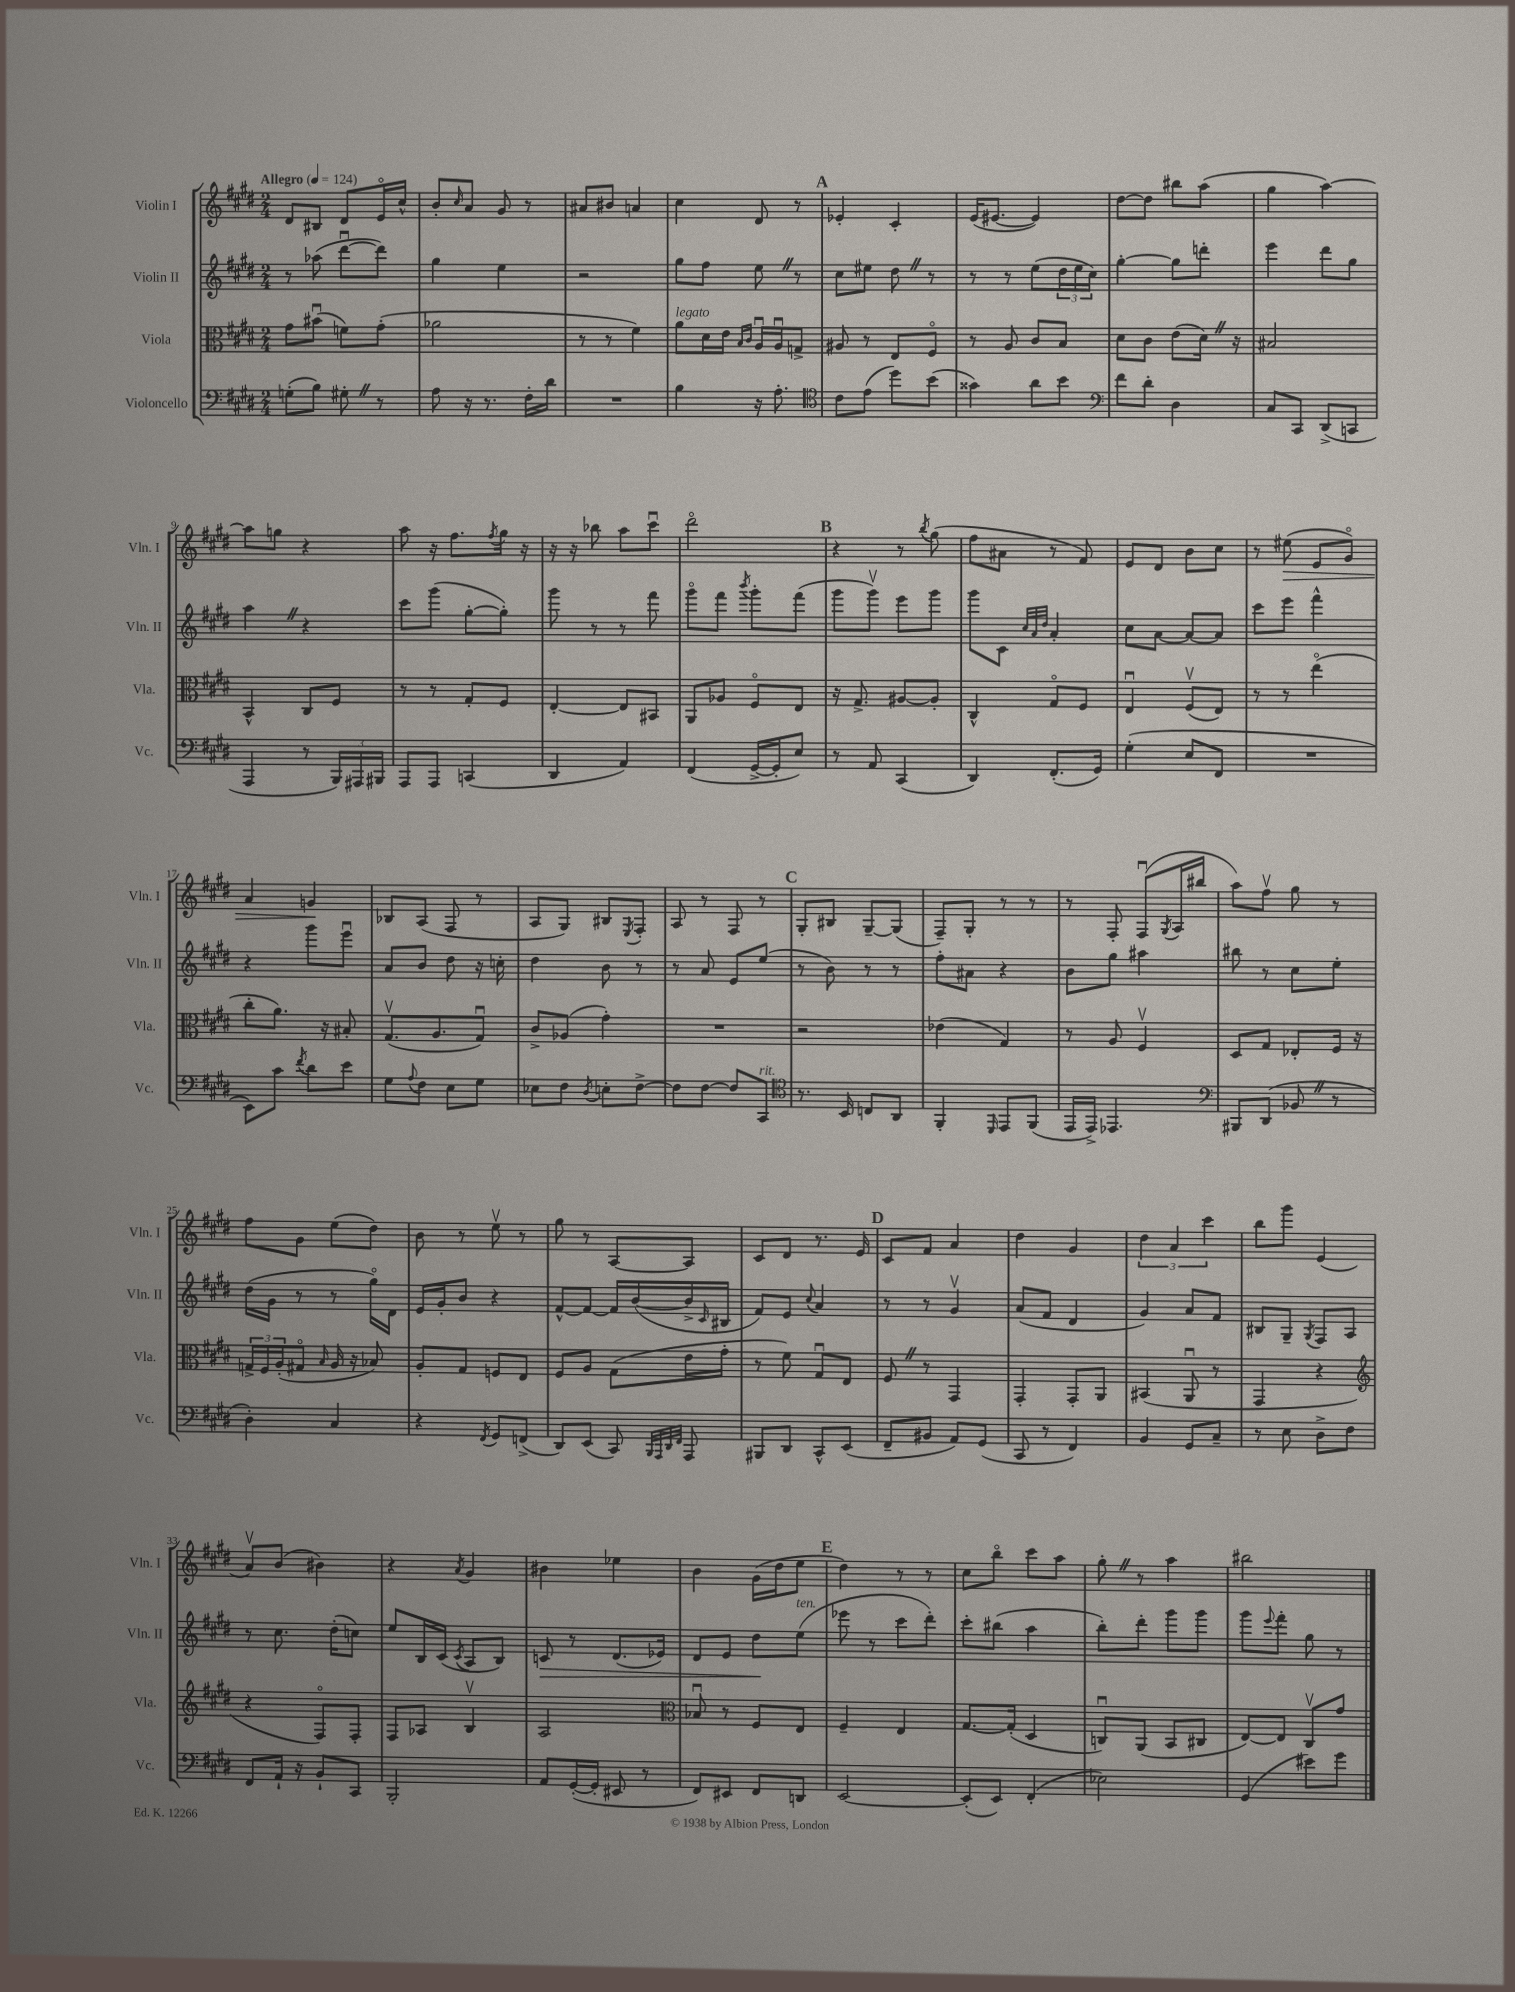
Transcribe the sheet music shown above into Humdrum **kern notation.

**kern	**kern	**kern	**kern
*staff4	*staff3	*staff2	*staff1
*clefF4	*clefC3	*clefG2	*clefG2
*k[f#c#g#d#]	*k[f#c#g#d#]	*k[f#c#g#d#]	*k[f#c#g#d#]
*M2/4	*M2/4	*M2/4	*M2/4
*MM124	*MM124	*MM124	*MM124
(8G'	8g#	8r	8d#
8B)	(8b#u	(8aa-	8B#
8G#'	8f)	[8ddd#u	8d#
8r	(8g#'	8ddd#])	16eo
.	.	.	16cc#^^
=	=	=	=
8A	2a-	4gg#	8b'
.	.	.	16qqcc#
16r	.	.	8a
8.r	.	.	.
.	.	4ee	8g#
16F#'	.	.	8r
16d#	.	.	.
=	=	=	=
2r	8r	2r	8a#
.	8r	.	8b#
.	4f#)	.	4a
=	=	=	=
4B	8a	8gg#	4cc#
.	16d#	8ff#	.
.	16e	.	.
.	16qqB	.	.
.	16qqc#	.	.
16r	16Au	8ee	8d#
8.A'	16Au	.	.
.	8G^	8r	8r
=	=	=	=
*clefC4	*	*	*
8c#	8A#	8cc#	4e-'
(8e	8r	8ee#	.
8dd#)	8E	8dd#	4c#'
(8b	8F#o	8r	.
=	=	=	=
4g##)	8r	8r	(16e
.	.	.	[8.e#
.	8A	8r	.
8a	8c#	(8ee	4e#])
8b	8B	24dd#	.
.	.	24ee	.
.	.	24cc#)	.
=	=	=	=
*clefF4	*	*	*
8f#	8d#	[4gg#'	[8dd#
8d#'	8c#	.	8dd#]
4D#	(8e	8gg#]	8bb#
.	16d#)	8ddd'	(8aa
.	16r	.	.
=	=	=	=
8C#	2B#	4eee	4gg#
8CC#	.	.	.
(8DD#^	.	8ddd#	[4aa)
8CC	.	8gg#	.
=	=	=	=
4AAA	4BB^^	4aa	8aa]
.	.	.	8gg
8r	8C#	4r	4r
24BBB)	8F#	.	.
24AAA#	.	.	.
24BBB#	.	.	.
=	=	=	=
8AAA	8r	8ccc#	8aa
8AAA	8r	(8ggg#	16r
.	.	.	8.ff#
(4CC	8G#'	[8gg#'	.
.	.	.	8qff#
.	8F#	8gg#'])	16gg#
.	.	.	16r
=	=	=	=
4DD#	[4E'	8ggg#	16r
.	.	.	16r
.	.	8r	8bb-
4AA)	8E]	8r	8aa
.	8BB#	8fff#	8ccc#u
=	=	=	=
(4FF#	8AA	8ggg#o	2ddd#o
.	8A-	8fff#	.
.	.	8qbbb	.
[16GG#^	8F#o	8ggg#'	.
16GG#']	.	.	.
8E)	8E	(8fff#	.
=	=	=	=
8r	16r	8ggg#	4r
.	8.G#^	.	.
8AA	.	8ggg#v)	.
(4CC#	[8A#	8eee	8r
.	.	.	8qbb
.	8A#']	8ggg#	(8gg#
=	=	=	=
4DD#)	4C#^^	8ggg#	8ff#
.	.	8c#	8a#
.	.	32qqcc#	.
.	.	32qqa	.
.	.	32qqdd#	.
(8.FF#'	8G#o	4a'	8r
.	8F#	.	8f#)
16GG#)	.	.	.
=	=	=	=
(4G#'	4Eu	8cc#	8e
.	.	[8a	8d#
8E	(8F#v	8a_	8b
8FF#	8E)	8a]	8cc#
=	=	=	=
2r	8r	8ccc#	8r
.	8r	8eee	(8ee#
.	(4eeo	4fff#^^	8e
.	.	.	8g#o)
=	=	=	=
8EE)	8cc#'	4r	4a
8c#	8.a)	.	.
8qf#	.	.	.
8d#	.	8ggg#	4g
.	16r	.	.
8e	8B#'	8eeeu	.
=	=	=	=
8G#	(8.G#v	8a	8B-
8qqA	.	.	.
8F#	.	8b	(8A
.	8.A	.	.
8E	.	8dd#	8F#
8G#	8G#u)	16r	8r
.	.	16cc'	.
=	=	=	=
8E-	8c#^	4dd#	8A
8F#	(8A-	.	8G#)
8qD#	.	.	.
8E'	4g#')	8b	8B#
.	.	.	8qE
[8F#^	.	8r	8F#'
=	=	=	=
8F#]	2r	8r	8A
[8F#	.	8a	8r
8F#]	.	8e	8F#
8CC#	.	(8ee	8r
=	=	=	=
*clefC4	*	*	*
8.r	2r	8r	8G#'
.	.	8b)	8B#
16BB	.	.	.
8C	.	8r	[8G#~
8AA	.	8r	(8G#]
=	=	=	=
4FF#'	(4e-	8ff#'	8F#~)
.	.	8a#	8G#'
16qqDD#	.	.	.
8EE	4G#)	4r	8r
(8FF#	.	.	8r
=	=	=	=
16EE	8r	8b	8r
16EE^)	.	.	.
4.EE-	8A	8gg#	8F#'
.	4F#v	4aa#	(8F#u
.	.	.	8qG#
.	.	.	16A
.	.	.	16bb#
=	=	=	=
*clefF4	*	*	*
8BBB#	8D#	8bb#	8aa)
(8DD#	8G#	8r	8ff#v
8BB-	8E-'	8cc#	8gg#
8r	16F#	8ee'	8r
.	16r	.	.
=	=	=	=
4D#')	24G^	(16dd#	8ff#
.	24F#	.	.
.	.	16g#	.
.	(24A'	.	.
.	8G#o	8r	8g#
.	16qqB	.	.
4C#	16A	8r	(8ee
.	16r	.	.
.	8B-)	16gg#o)	8dd#)
.	.	16d#	.
=	=	=	=
4r	8A'	16e	8b
.	.	16g#'	.
.	8G#	8b	8r
8qFF#	.	.	.
8GG#	8F	4r	8eev
(8FF^	8E	.	8r
=	=	=	=
8DD#)	8F#	[8f#^^	8gg#
(8EE	8A	8f#_	8r
8CC#)	(8G#	16f#]	[8A
.	.	([16b	.
32qqBBB	.	.	.
32qqAAA	.	.	.
32qqDD#	.	.	.
32qqFF#	.	.	.
8AAA	16e	16b^]	8A]
.	.	16qqc#	.
.	16g#'	16B#	.
=	=	=	=
8BBB#	8r	8f#)	8c#
8DD#	8f#)	8e	8d#
.	.	8qqcc#	.
8CC#^^	8G#u	4a	8.r
(8EE	8E	.	.
.	.	.	16e
=	=	=	=
8FF#~	8F#	8r	8c#
8BB#	8r	8r	8f#
8AA)	4GG#	4g#v	4a
(8GG#	.	.	.
=	=	=	=
8CC#	4GG#'	(8a	4dd#
8r	.	8f#	.
4FF#)	8GG#'	4d#	4g#
.	8AA	.	.
=	=	=	=
4BB	(4BB#	4g#)	6dd#
.	.	.	6a
8GG#	8AAu	8a	.
.	.	.	6ccc#
8C#~	8r	8f#	.
=	=	=	=
8r	4GG#	8B#	8bb
8E	.	8G#~	8ggg#
.	.	8qG#	.
8D#^	4r	8F#	(4e
8F#	.	8A	.
=	=	=	=
*	*clefG2	*	*
8FF#	4r	8r	8av)
16AA`	.	8.cc#	(8b
16r	.	.	.
8BB`	8F#o)	.	4b#)
.	.	(16dd#'	.
8CC#	8F#'	8cc)	.
=	=	=	=
2BBB'	8F#	8ee	4r
.	8A-	16B	.
.	.	(16c#	.
.	.	8qc#	8qa
.	4Bv	8A	4g#
.	.	8B)	.
=	=	=	=
8AA	2A	8c	4b#
([16GG#'	.	8r	.
16GG#']	.	.	.
8EE#	.	(8.d#	4ee-
8r	.	.	.
.	.	16e-)	.
=	=	=	=
*	*clefC3	*	*
8FF#)	8B-u	8d#	4b
8EE#	8r	8e	.
8FF#	8F#	8dd#	(16g#
.	.	.	16dd#
8DD	8E	(8ee	8ee
=	=	=	=
[2EE	4F#~	8eee-	4dd#)
.	.	8r	.
.	4E	8ccc#	8r
.	.	8ddd#')	8r
=	=	=	=
(8EE']	[8.G#	8ccc#'	8cc#
8EE)	.	(8bb#	8bbo
.	(16G#']	.	.
(4FF#'	4D#	4aa	8ccc#
.	.	.	8aa
=	=	=	=
2E-)	8Cu)	8bb')	8gg#'
.	(8AA	8ddd#'	8r
.	8BB	8ggg#	4aa
.	8C#	8ggg#	.
=	=	=	=
(4GG#	[8E)	8ggg#	2bb#
.	.	8qqeee	.
.	8E]	8fff#'	.
8e#)	8C#v	8gg#	.
8g#	8g#	8r	.
==	==	==	==
*-	*-	*-	*-
